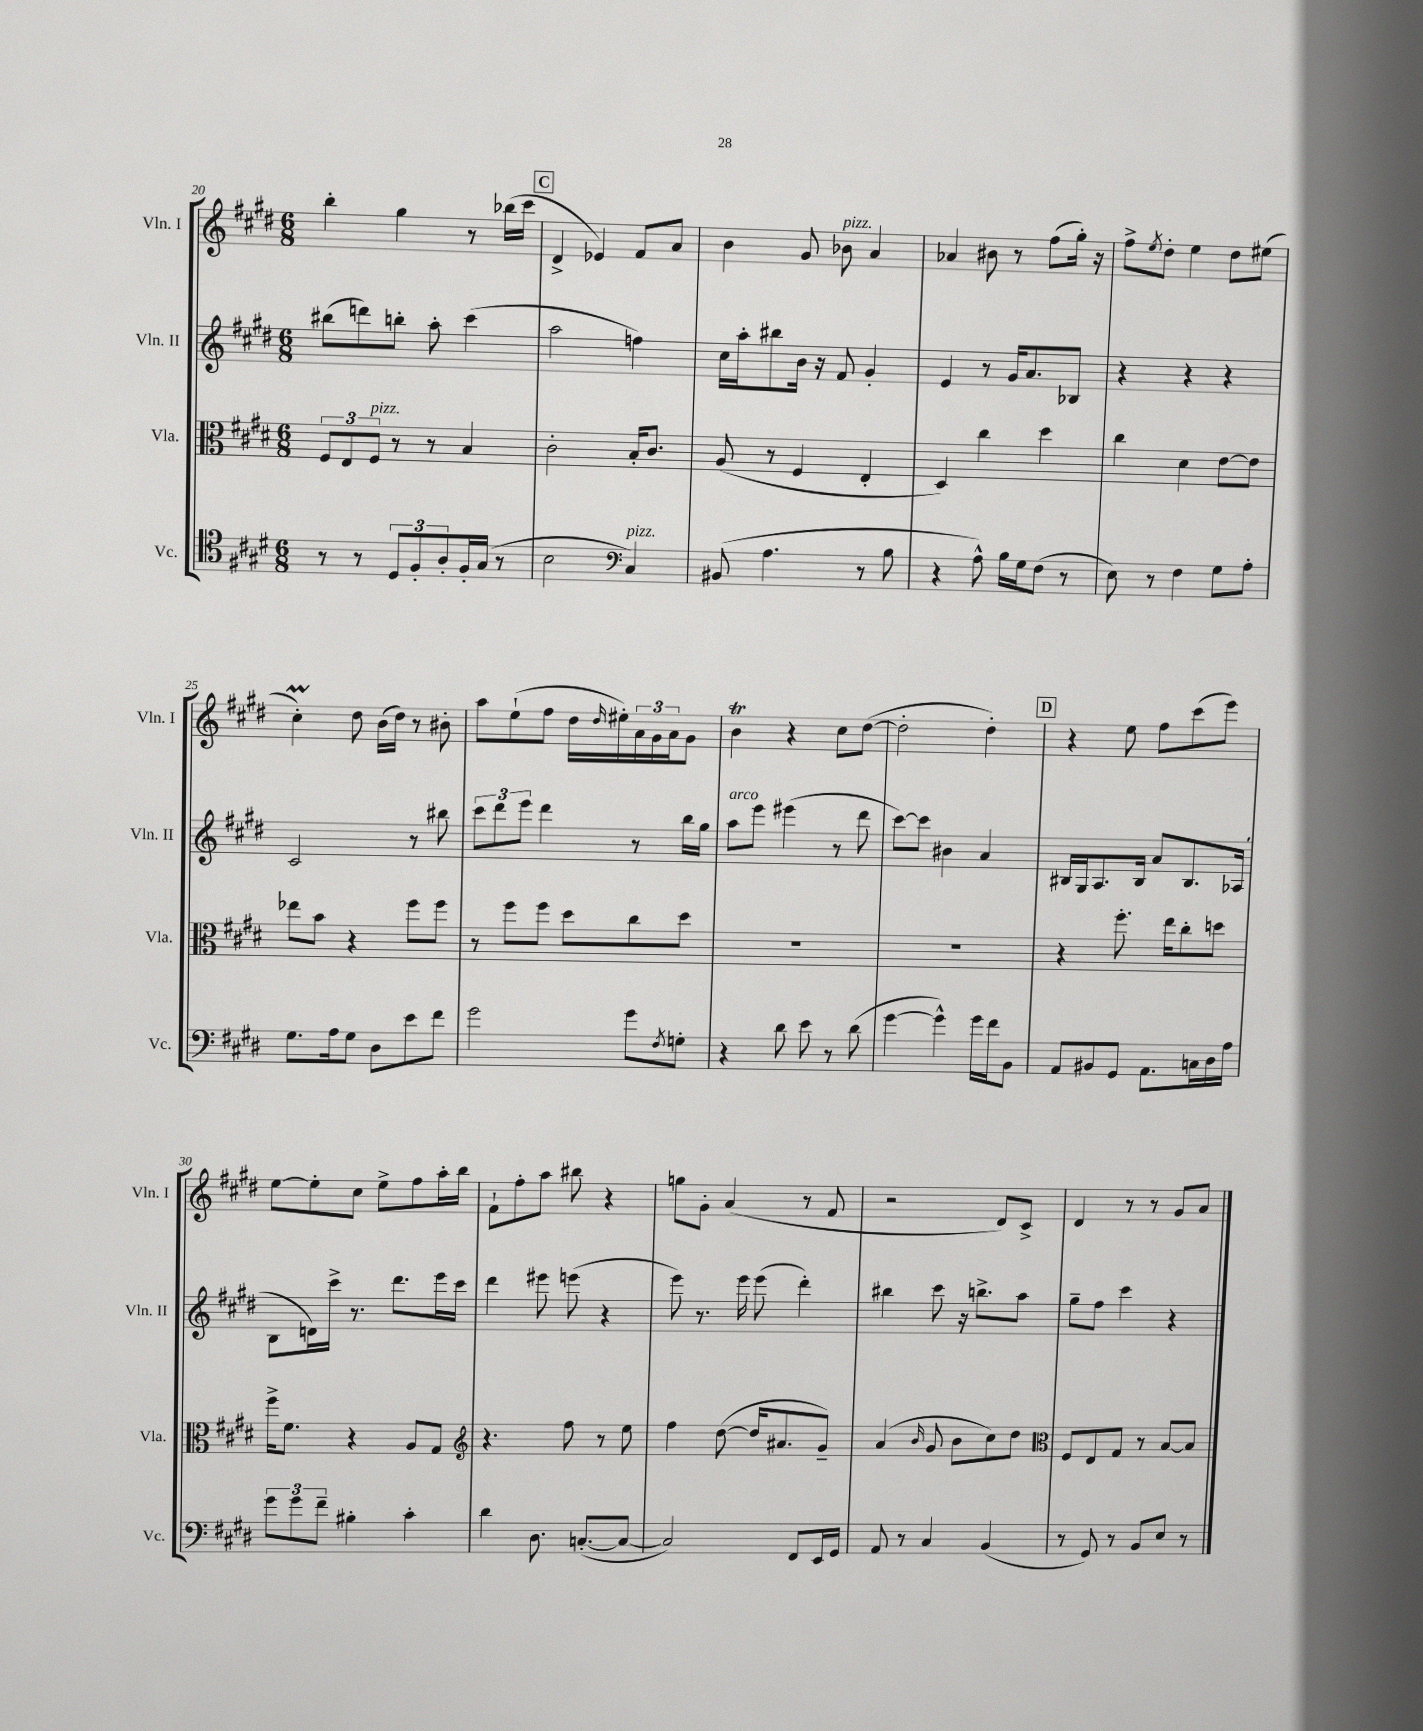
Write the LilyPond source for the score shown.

<<
\new StaffGroup <<
\new Staff = "s0" \with { instrumentName = "Vln. I" shortInstrumentName = "Vln. I" } {
    \clef treble \key e \major \numericTimeSignature \time 6/8
    b''4-. gis''4 r8 bes''16( cis'''16 |
    \mark \markup { \box "C" } dis'4-> ees'4) fis'8 a'8 |
    b'4 gis'8 bes'8^\markup { \italic "pizz." } a'4 |
    aes'4 bis'8 r8 fis''8( gis''16-.) r16 |
    fis''8-> \acciaccatura { e''8 } dis''8-. e''4 dis''8 eis''8( |
    cis''4-.\prall) dis''8 b'16( dis''16) r8 bis'8-. |
    a''8 e''8-!( fis''8 dis''16 \grace { dis''16 } eis''16-.) \tuplet 3/2 { a'16 gis'16 a'16 } gis'8 |
    b'4\trill r4 cis''8 dis''8~( |
    dis''2-. dis''4-.) |
    \mark \markup { \box "D" } r4 e''8 fis''8 cis'''8( e'''8) |
    e''8~ e''8-. cis''8 e''8-> fis''8 a''16-. b''16 |
    fis'8-! fis''8-. a''8 bis''8 r4 |
    g''8 gis'8-. a'4( r8 fis'8 |
    r2 dis'8) cis'8-> |
    dis'4 r8 r8 gis'8 a'8 \bar "|." |
}
\new Staff = "s1" \with { instrumentName = "Vln. II" shortInstrumentName = "Vln. II" } {
    \clef treble \key e \major \numericTimeSignature \time 6/8
    bis''8( d'''8) b''8-. a''8-. cis'''4( |
    \mark \markup { \box "C" } a''2 f''4) |
    cis''16 a''16-. bis''8 b'16 r16 fis'8 gis'4-. |
    e'4 r8 gis'16 a'8. bes8 |
    r4 r4 r4 |
    cis'2 r8 bis''8 |
    \tuplet 3/2 { cis'''8 dis'''8 e'''8 } dis'''4 r8 b''16 gis''16 |
    a''8^\markup { \italic "arco" } e'''8 eis'''4( r8 dis'''8 |
    cis'''8~) cis'''8 bis'4 a'4 |
    \mark \markup { \box "D" } bis16 gis16 a8. bis16 a'8 bis8. aes16( |
    b8 d'16) cis'''16-> r8. dis'''8. e'''16 cis'''16 |
    dis'''4 eis'''8 e'''8( r4 |
    e'''8) r8. e'''16 e'''8( dis'''4-.) |
    bis''4 cis'''8 r16 b''8.-> a''8 |
    gis''8-- fis''8 cis'''4 r4 \bar "|." |
}
\new Staff = "s2" \with { instrumentName = "Vla." shortInstrumentName = "Vla." } {
    \clef alto \key e \major \numericTimeSignature \time 6/8
    \tuplet 3/2 { fis8 e8 fis8^\markup { \italic "pizz." } } r8 r8 b4 |
    \mark \markup { \box "C" } cis'2-. b16-. cis'8. |
    a8( r8 fis4 e4-. |
    dis4) cis''4 dis''4 |
    cis''4 dis'4 e'8~ e'8 |
    ees''8 b'8 r4 fis''8 fis''8 |
    r8 fis''8 fis''8 dis''8 cis''8 dis''8 |
    R2. |
    R2. |
    \mark \markup { \box "D" } r4 fis''8.-. e''16 cis''8-. d''8 |
    fis''16-> fis'8. r4 a8 gis8 |
    \clef treble r4. fis''8 r8 e''8 |
    fis''4 dis''8~( dis''16 ais'8. gis'8--) |
    a'4( \grace { b'16 } gis'8 b'8 cis''8) dis''8 |
    \clef alto fis8 e8 gis8 r8 b8~ b8 \bar "|." |
}
\new Staff = "s3" \with { instrumentName = "Vc." shortInstrumentName = "Vc." } {
    \clef tenor \key e \major \numericTimeSignature \time 6/8
    r8 r8 \tuplet 3/2 { dis8 fis8-. a8-. } fis16-. gis16( r8 |
    \mark \markup { \box "C" } b2 \clef bass cis4^\markup { \italic "pizz." }) |
    bis,8( a4. r8 b8 |
    r4 a8-^) b16 gis16 fis8( r8 |
    e8) r8 fis4 gis8 a8-. |
    gis8. a16 gis8 dis8 e'8 fis'8 |
    gis'2 gis'8 \acciaccatura { fis8 } g8-. |
    r4 dis'8 e'8 r8 dis'8( |
    gis'4~ gis'4-^) gis'16 fis'16 b,8 |
    \mark \markup { \box "D" } a,8 bis,8 gis,8 a,8. c16 dis16 a16 |
    \tuplet 3/2 { gis'8 gis'8 fis'8-- } bis4-. cis'4-. |
    dis'4 dis8. c8.~-.( c8~ |
    c2) fis,8 e,16 gis,16 |
    a,8 r8 cis4 b,4( |
    r8 gis,8) r8 b,8 e8 r8 \bar "|." |
}
>>
>>
\layout { \context { \Score currentBarNumber = #20 } }
